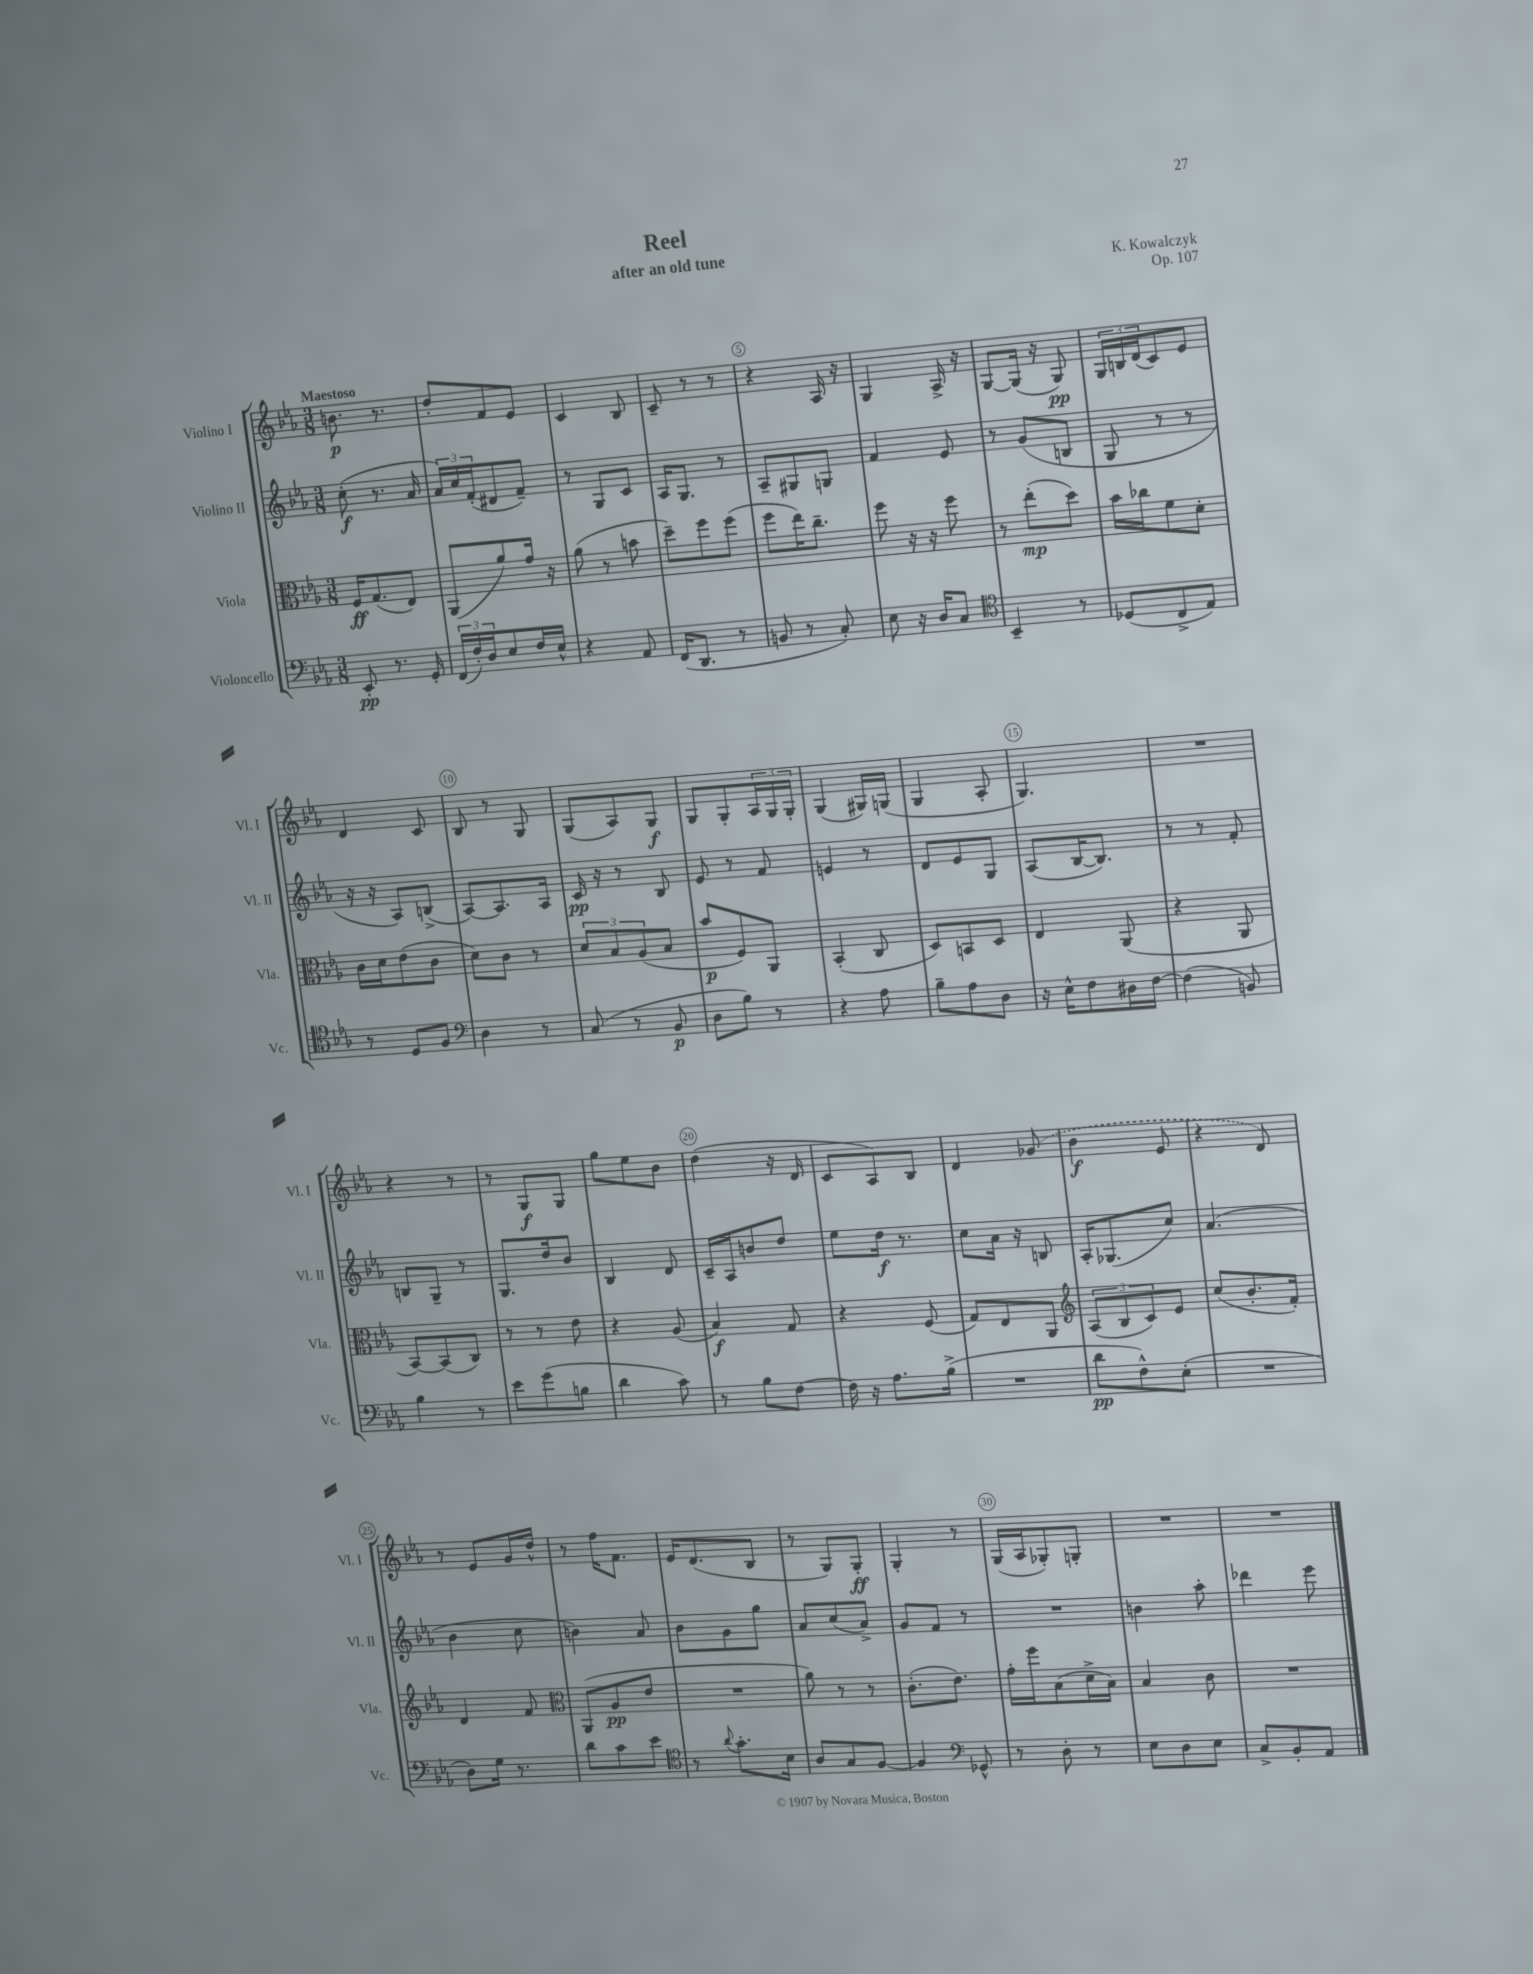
\header { title = "Reel" composer = "K. Kowalczyk" subtitle = "after an old tune" opus = "Op. 107" }
<<
\new StaffGroup <<
\new Staff = "s0" \with { instrumentName = "Violino I" shortInstrumentName = "Vl. I" } {
    \clef treble \key ees \major \numericTimeSignature \time 3/8 \tempo "Maestoso"
    b'8.\p r8. |
    d''8-. f'8 ees'8 |
    c'4 bes8 |
    c'8-- r8 r8 |
    r4 aes16 r16 |
    g4 aes16-> r16 |
    g8~ g16( r16 g8\pp) |
    \tuplet 3/2 { g16 b16 d'16( } c'8) ees'8 |
    d'4 c'8 |
    bes8 r8 g8 |
    g8( aes8) g8\f |
    g8 g8-. \tuplet 3/2 { aes16 g16 g16-. } |
    g4( gis16) g16( |
    g4 aes8-. |
    g4.) |
    R4. |
    r4 r8 |
    r8 g8\f g8 |
    g''8 ees''8 bes'8 |
    d''4( r16 d'16 |
    c'8 aes8) bes8 |
    d'4 \once \slurDashed ges'8( |
    bes'4\f ees'8 |
    r4 d'8) |
    r8 ees'8 g'16 d''16-^ |
    r8 f''16 f'8. |
    ees'16 d'8.( bes8 |
    r8 g8) g8-.\ff |
    g4-. r8 |
    g16( aes16 ges8-.) g8-. |
    R4. |
    R4. \bar "|." |
}
\new Staff = "s1" \with { instrumentName = "Violino II" shortInstrumentName = "Vl. II" } {
    \clef treble \key ees \major \numericTimeSignature \time 3/8
    c''8-.\f( r8. aes'16 |
    \tuplet 3/2 { aes'16) c''16 f'16-.( } dis'8 f'8--) |
    r8 g8 c'8 |
    aes16 g8. r8 |
    aes8-- gis8 g8 |
    f'4 ees'8 |
    r8 g'8( b8 |
    g8 r8 r8 |
    r16 r16 aes8) b8->( |
    aes8~) aes8. aes16 |
    c'16\pp r16 r8 bes8 |
    ees'8 r8 f'8 |
    e'4 r8 |
    d'8 ees'8 g8 |
    aes8( bes16~ bes8.) |
    r8 r8 f'8-. |
    b8 g8-- r8 |
    g8. d''16 bes'8 |
    bes4 d'8 |
    c'16-- aes16 b'8 d''8 |
    ees''8 d''16\f r8. |
    c''8 aes'16 r16 b8 |
    aes16-. ges8.( c''8) |
    aes'4.( |
    bes'4 c''8 |
    b'4) aes'8 |
    bes'8 g'8 g''8 |
    aes'8 c''8( aes'8->) |
    g'8 f'8 r8 |
    R4. |
    b'4 aes''8-. |
    des'''4 ees'''8 \bar "|." |
}
\new Staff = "s2" \with { instrumentName = "Viola" shortInstrumentName = "Vla." } {
    \clef alto \key ees \major \numericTimeSignature \time 3/8
    f16\ff g8.( ees8) |
    aes,8( aes'8) g'16 r16 |
    aes'8( r8 b'8 |
    d''8--) f''8 f''8( |
    f''8 ees''16) c''8.-- |
    f''8 r16 r16 f''8 |
    r8 ees''8-.\mp( d''8) |
    bes'16 ces''16 f'8 d'8-. |
    c'16 d'16 ees'8( c'8 |
    d'8) c'8 r8 |
    \tuplet 3/2 { d'8 bes8 aes8( } bes8 |
    bes'8\p f8) aes,8 |
    bes,4-.( c8 |
    d8) b,8 d8 |
    ees4 aes,8( |
    r4 aes,8 |
    bes,8~) bes,8( c8) |
    r8 r8 ees'8 |
    r4 aes8( |
    bes4\f) g8 |
    r4 f8( |
    g8) ees8 aes,8 |
    \clef treble \tuplet 3/2 { aes8( bes8 c'8) } ees'8 |
    c''8( bes'8.-. f'16-.) |
    d'4 f'8 |
    \clef alto aes,8( aes8\pp ees'8 |
    R4. |
    aes'8) r8 r8 |
    c'8.-.( ees'8.) |
    g'16-. f''16 bes8( d'16-> bes16) |
    bes4 c'8 |
    R4. \bar "|." |
}
\new Staff = "s3" \with { instrumentName = "Violoncello" shortInstrumentName = "Vc." } {
    \clef bass \key ees \major \numericTimeSignature \time 3/8
    ees,8-.\pp r8. g,16-. |
    \tuplet 3/2 { f,16( f16-.) d16 } ees8 f16 ees16-^ |
    r4 aes,8 |
    f,16( d,8. r8 |
    b,8 r8 c8-.) |
    ees8 r16 d16 c8 |
    \clef tenor bes,4-- r8 |
    des8( c8-> ees8) |
    r8 d8 f8 |
    \clef bass d4 r8 |
    c8( r8 bes,8\p |
    d8 bes8) r8 |
    r4 aes8 |
    bes8-- aes8 d8 |
    r16 ees16-^ f8 dis16 f16~ |
    f4( b,8) |
    bes4 r8 |
    ees'8 g'8( b8 |
    d'4 c'8) |
    r8 bes8 f8~ |
    f16 r16 aes8. bes16->( |
    R4. |
    d'8\pp f8-^) ees8-.( |
    R4. |
    d8) g16 r8. |
    d'8 c'8 ees'8 |
    \clef tenor r8 \appoggiatura { aes'8 } g'8.-. bes16 |
    aes8 g8 f8~ |
    f4 \clef bass ges,8-^ |
    r8 d8-. r8 |
    ees8 d8 ees8 |
    c8-> bes,8-. aes,8 \bar "|." |
}
>>
>>
\layout { \context { \Score \override BarNumber.break-visibility = ##(#f #t #t) barNumberVisibility = #(every-nth-bar-number-visible 5) \override BarNumber.stencil = #(make-stencil-circler 0.1 0.3 ly:text-interface::print) } }
